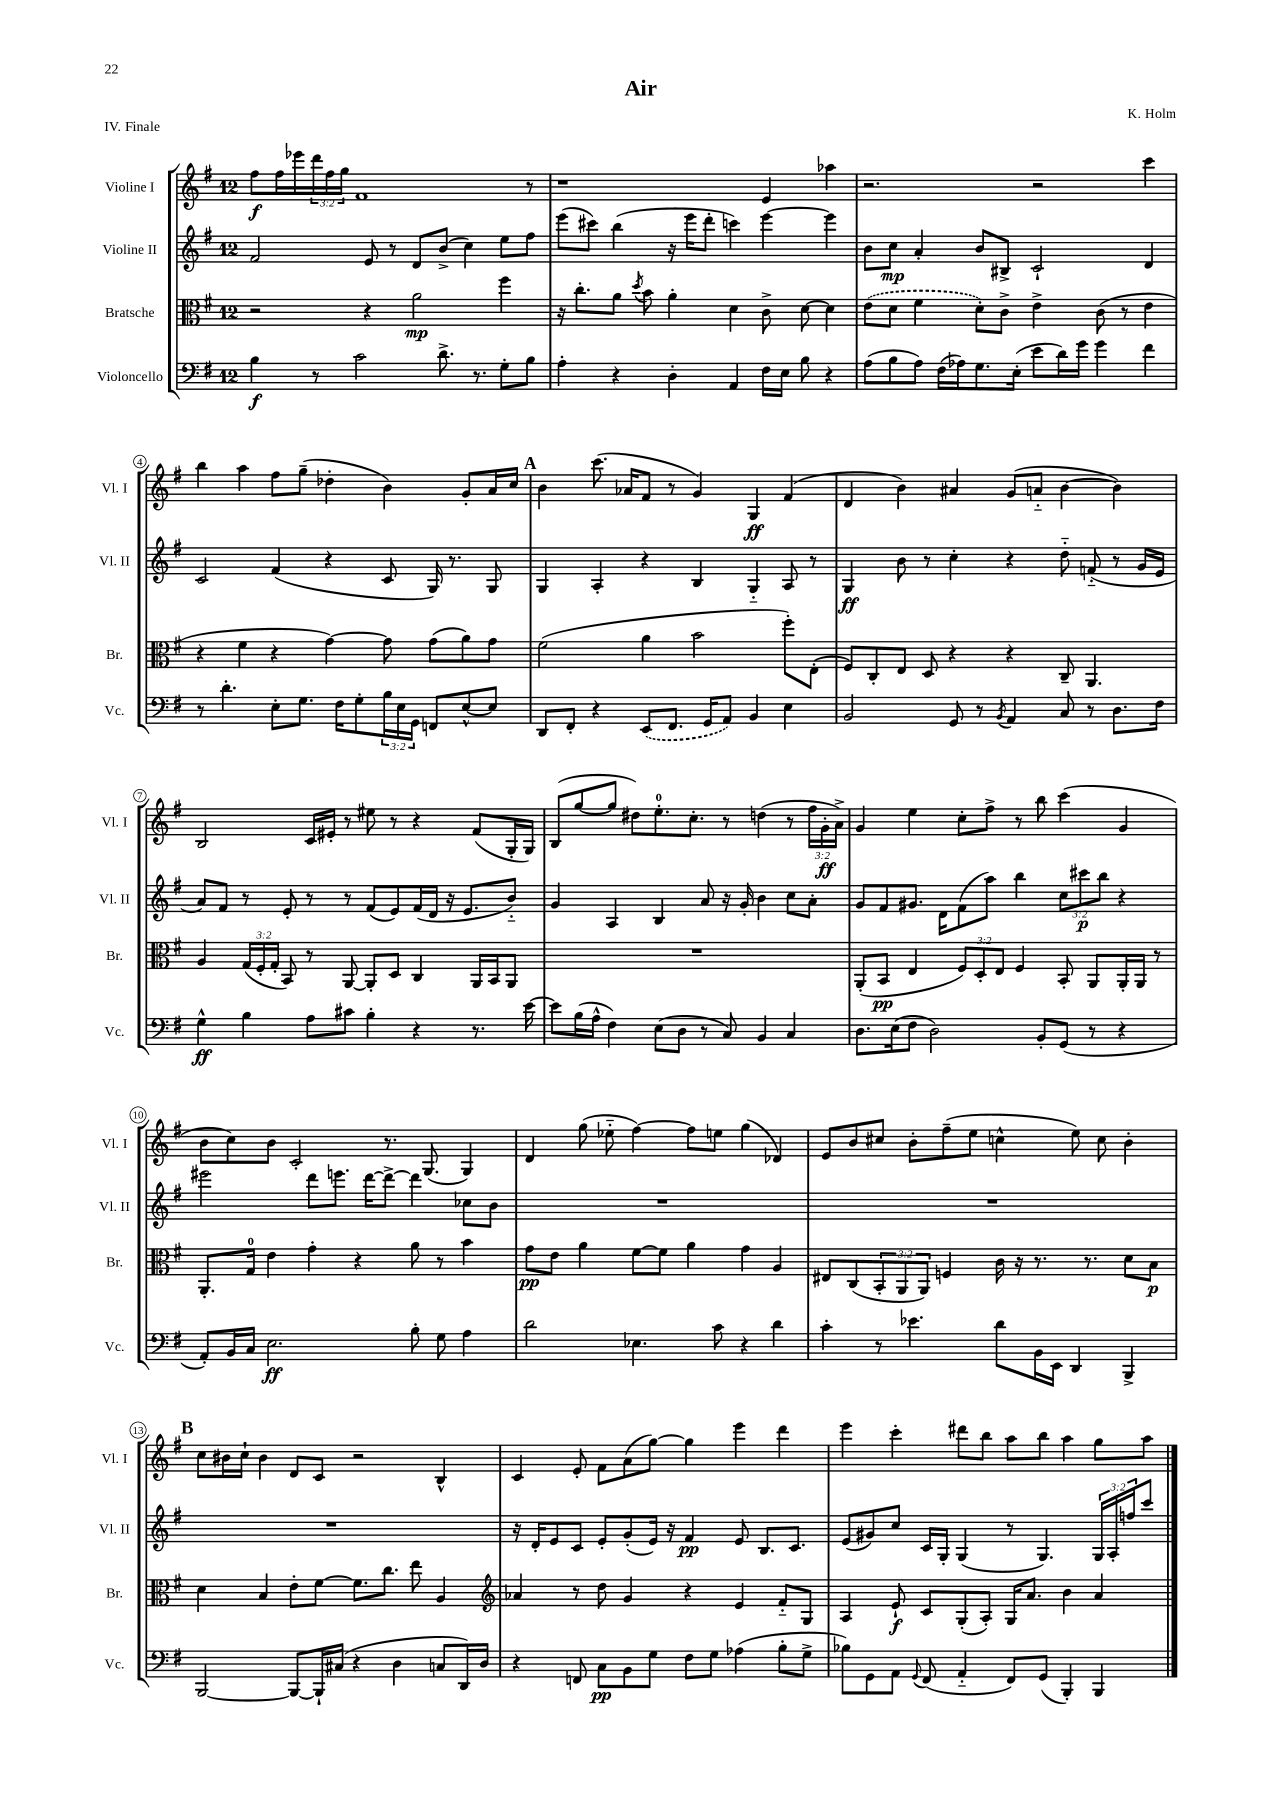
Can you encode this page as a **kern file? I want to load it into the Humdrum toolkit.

**kern	**kern	**kern	**kern
*staff4	*staff3	*staff2	*staff1
*clefF4	*clefC3	*clefG2	*clefG2
*k[f#]	*k[f#]	*k[f#]	*k[f#]
*M12/8	*M12/8	*M12/8	*M12/8
4B	2r	2f#	8ff#
.	.	.	16ff#
.	.	.	16eee-
8r	.	.	24ddd
.	.	.	24ff#
.	.	.	24gg
2c	.	.	1f#
.	4r	8e	.
.	.	8r	.
.	2a	8d	.
8.d^	.	(8b^	.
.	.	4cc)	.
8.r	.	.	.
8G'	4ff#	8ee	.
8B	.	8ff#	8r
=	=	=	=
4A'	16r	(8eee	1r
.	8.cc'	.	.
.	.	8ccc#)	.
4r	8a	(4bb	.
.	8qdd	.	.
.	8b	.	.
4D'	4a'	16r	.
.	.	16eee	.
.	.	8ddd'	.
4AA	4d	4ccc)	.
16F#	8c^	[4eee	4e
16E	.	.	.
8B	[8d	.	.
4r	4d]	4eee]	4aa-
=	=	=	=
(8A	(8e	8b	2.r
8B	8d	8cc	.
8A)	4f#	4a'	.
(16F#	.	.	.
16A-)	.	.	.
8.G	8d')	8b	.
.	8c^	8B#^	.
(16E'	.	.	.
8e	4e^	2c`	2r
16d)	.	.	.
16g	.	.	.
4g	(8c	.	.
.	8r	.	.
4f#	4e	4d	4ccc
=	=	=	=
8r	4r	2c	4bb
4.d'	.	.	.
.	4f#	.	4aa
8E'	4r	(4f#	8ff#
8.G	.	.	(8gg~
.	[4g)	4r	4dd-'
16F#	.	.	.
8G'	.	.	.
24B	8g]	8c	4b)
24E	.	.	.
24GG	.	.	.
8FF	(8g	16G)	.
.	.	8.r	.
[8E^^	8a)	.	8g'
8E]	8g	8G	16a
.	.	.	16cc
=	=	=	=
8DD	(2f#	4G	4b
8FF#'	.	.	.
4r	.	4A'	(8.ccc
.	.	.	16a-
(8EE	4a	4r	8f#
8.FF#	.	.	8r
.	2b	4B	4g)
16GG	.	.	.
8AA)	.	.	.
4BB	.	4G'~	4G
4E	8ff#')	8A	(4f#
.	(8E'	8r	.
=	=	=	=
2BB	8F#)	4G	4d
.	8C'	.	.
.	8E	8b	4b)
.	8D	8r	.
8GG	4r	4cc'	4a#
8r	.	.	.
8qBB	.	.	.
4AA	4r	4r	(8g
.	.	.	8a'~
8C	8C~	8dd'~	[4b
8r	4.AA	(8f'~	.
8.D	.	8r	4b])
.	.	16g	.
16F#	.	16e	.
=	=	=	=
4G^^	4A	8a)	2B
.	.	8f#	.
4B	(24G	8r	.
.	24F#'	.	.
.	24G'	.	.
.	8BB)	8e'	.
8A	8r	8r	16c
.	.	.	16e#'
8c#	[8AA	8r	8r
4B'	8AA']	(8f#	8ee#
.	8D	8e)	8r
4r	4C	(16f#	4r
.	.	16d	.
.	.	16r	.
.	.	8.e	.
8.r	16AA	.	(8f#
.	16BB	.	.
.	8AA	8b'~)	16G'
[16e	.	.	16G)
=	=	=	=
8e]	1.r	4g	(8B
(16B	.	.	[8gg
16A^^	.	.	.
4F#)	.	4A	8gg]
.	.	.	8dd#)
(8E	.	4B	8.ee'
8D	.	.	.
.	.	.	8.cc'
8r	.	8a	.
8C)	.	16r	8r
.	.	16g'	.
4BB	.	4b	(4dd
4C	.	8cc	8r
.	.	8a'	24ff#
.	.	.	24g'
.	.	.	24a^)
=	=	=	=
8.D	(8AA'	8g	4g
.	8BB	8f#	.
(16E	.	.	.
8F#	4E	8.g#	4ee
2D)	.	.	.
.	.	16d	.
.	12F#)	(8f#	8cc'
.	12D'	.	.
.	.	8aa)	8ff#^
.	12E	.	.
.	4F#	4bb	8r
8BB'	.	.	8bb
(8GG	8BB'	12cc	(4ccc
.	.	12ccc#	.
8r	8AA	.	.
.	.	12bb	.
4r	16AA'	4r	4g
.	16AA	.	.
.	8r	.	.
=	=	=	=
8AA')	8.AA'	2eee#	8b
16BB	.	.	8cc)
16C	16G	.	.
2.E	4e	.	8b
.	.	.	2c'
.	4g'	8ddd	.
.	.	8.eee	.
.	4r	.	.
.	.	[16ddd	.
.	.	8ddd^_	8.r
8B'	8a	4ddd]	.
.	.	.	(8.G
8G	8r	.	.
4A	4b	8cc-	4G)
.	.	8b	.
=	=	=	=
2d	8g	1.r	4d
.	8e	.	.
.	4a	.	(8gg
.	.	.	8ee-'~
4.E-	[8f#	.	[4ff#)
.	8f#]	.	.
.	4a	.	8ff#]
8c	.	.	8ee
4r	4g	.	(4gg
4d	4A	.	4d-)
=	=	=	=
4c'	8E#	1.r	8e
.	(8C	.	8b
8r	12BB'	.	8cc#
.	12AA	.	.
4.e-	.	.	8b'
.	12AA)	.	.
.	4F	.	(8ff#~
.	.	.	8ee
8d	16c	.	4cc^^
.	16r	.	.
16BB	8.r	.	.
16EE	.	.	.
4DD	.	.	8ee)
.	8.r	.	.
.	.	.	8cc
4BBB^	8d	.	4b'
.	8B	.	.
=	=	=	=
[2BBB	4d	1.r	8cc
.	.	.	16b#
.	.	.	16cc`
.	4B	.	4b#
8BBB_	8e'	.	8d
16BBB`]	[8f#	.	8c
(16C#	.	.	.
4r	8.f#]	.	2r
.	8.cc	.	.
4D	.	.	.
.	8ee	.	.
8C	4A	.	4B^^
16DD)	.	.	.
16D	.	.	.
=	=	=	=
*	*clefG2	*	*
4r	4a-	16r	4c
.	.	16d'	.
.	.	8e	.
8FF	8r	8c	8e'
8C	8dd	8e'	8f#
8BB	4g	(8g'	(8a
8G	.	16e)	[8gg)
.	.	16r	.
8F#	4r	4f#	4gg]
8G	.	.	.
(4A-	4e	8e	4eee
.	.	8.B	.
8B'	8f#'~	.	4ddd
.	.	8.c	.
8G^	8G	.	.
=	=	=	=
8B-)	4A	(8e	4eee
8GG	.	8g#)	.
8AA	8e`	8cc	4ccc'
8qqGG	.	.	.
(8FF#	8c	16c	.
.	.	16G'	.
4AA'~	(8G'	(4G	8ddd#
.	8A')	.	8bb
8FF#)	16G	8r	8aa
.	8.a	.	.
(8GG	.	4.G)	8bb
4BBB')	4b	.	4aa
4BBB	4a	24G	8gg
.	.	24A'	.
.	.	24ff	.
.	.	8ccc	8aa
==	==	==	==
*-	*-	*-	*-
